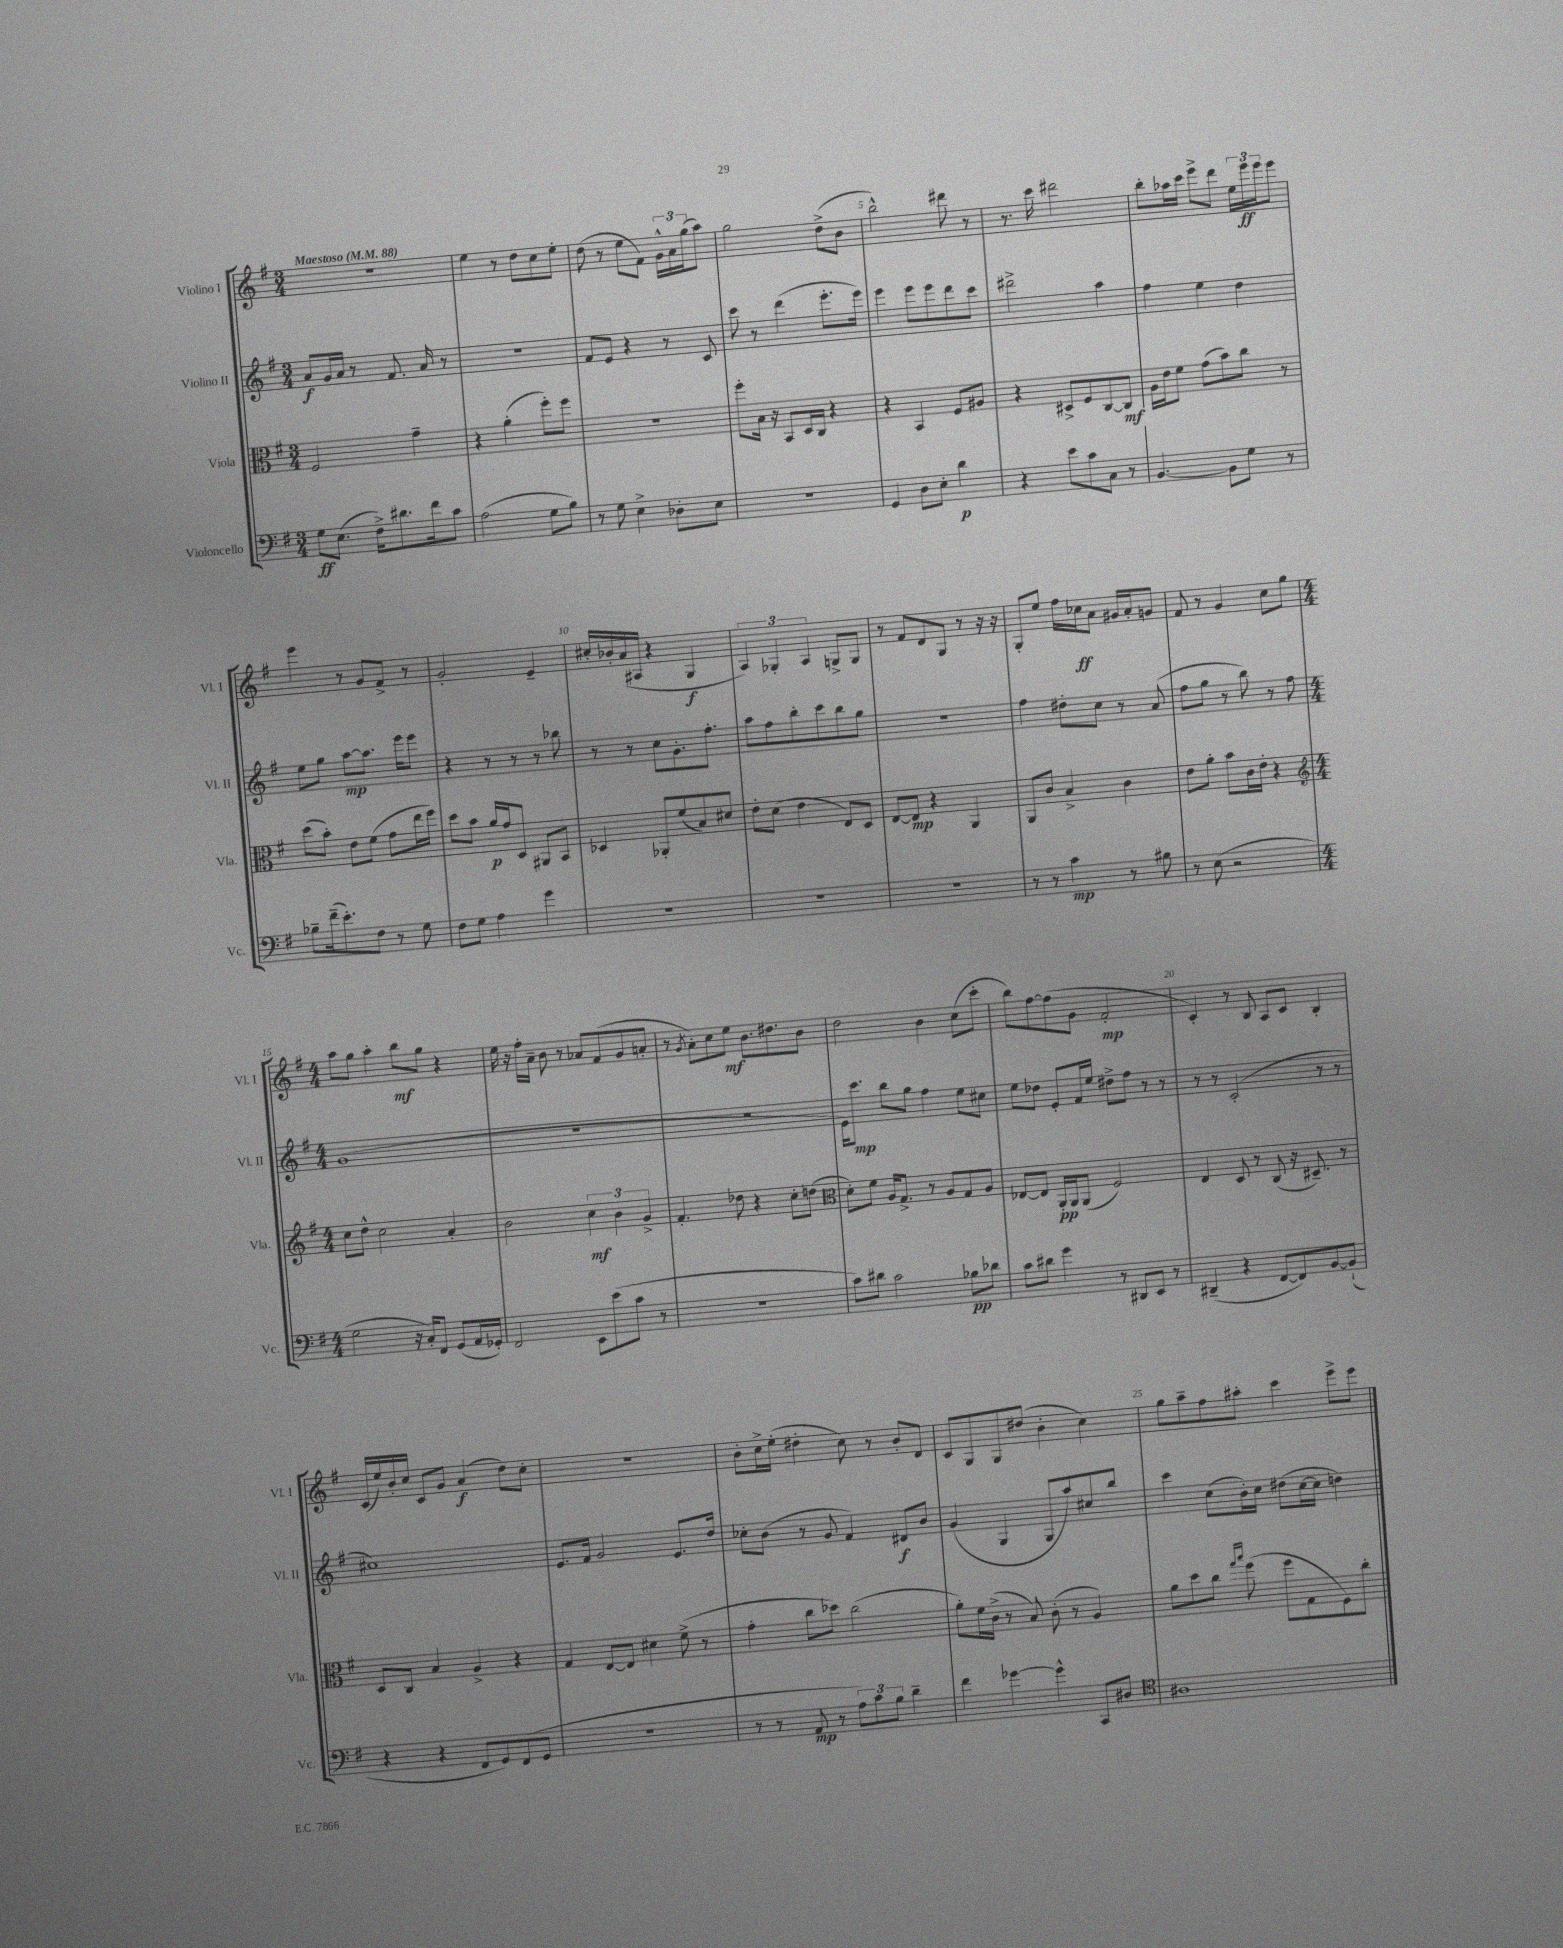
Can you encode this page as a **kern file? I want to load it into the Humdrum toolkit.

**kern	**dynam	**kern	**dynam	**kern	**dynam	**kern	**dynam
*part4	*part4	*part3	*part3	*part2	*part2	*part1	*part1
*staff4	*staff4	*staff3	*staff3	*staff2	*staff2	*staff1	*staff1
*I"Violoncello	*	*I"Viola	*	*I"Violino II	*	*I"Violino I	*
*I'Vc.	*	*I'Vla.	*	*I'Vl. II	*	*I'Vl. I	*
*clefF4	*	*clefC3	*	*clefG2	*	*clefG2	*
*k[f#]	*	*k[f#]	*	*k[f#]	*	*k[f#]	*
*M3/4	*	*M3/4	*	*M3/4	*	*M3/4	*
*MM88	*	*MM88	*	*MM88	*	*MM88	*
=1	=1	=1	=1	=1	=1	=1	=1
!	!	!	!	!	!	!LO:TX:a:B:t=Maestoso	!
8G\L	ff	2F#/	.	8a/L	f	2.r	.
(8.E\J	.	.	.	16g/L	.	.	.
.	.	.	.	16a/JJ	.	.	.
.	.	.	.	8r	.	.	.
16F#^\KL)	.	.	.	.	.	.	.
8.d#X\	.	.	.	8.f#/	.	.	.
.	.	4g~\	.	.	.	.	.
16f#\k	.	.	.	16a/	.	.	.
8c\J	.	.	.	8r	.	.	.
=2	=2	=2	=2	=2	=2	=2	=2
(2A\	.	4r	.	2.r	.	4ee\	.
.	.	(4a'\	.	.	.	8r	.
.	.	.	.	.	.	8dd\L	.
8G\L	.	8ff#'\L)	.	.	.	8cc\	.
8B\J)	.	8ff#\J	.	.	.	8ee'\J	.
=3	=3	=3	=3	=3	=3	=3	=3
8r	.	2.r	.	8f#/L	.	(8dd\	.
8G\	.	.	.	8e/J	.	8r	.
4E^\	.	.	.	4r	.	8ee\L	.
.	.	.	.	.	.	8f#\J)	.
8D-X'\L	.	.	.	8r	.	24g^^\LL	.
.	.	.	.	.	.	24a\	.
.	.	.	.	.	.	(24gg\J	.
8E\J	.	.	.	8c/	.	8aa\J)	.
=4	=4	=4	=4	=4	=4	=4	=4
2.r	.	8ff#'\L	.	8ccc\	.	2gg\	.
.	.	16B\Jk	.	8r	.	.	.
.	.	16r	.	.	.	.	.
.	.	8BB/L	.	(4ddd\	.	.	.
.	.	16D/L	.	.	.	.	.
.	.	16C/JJ	.	.	.	.	.
.	.	4r	.	8.eee'\L	.	(8dd^\L	.
.	.	.	.	.	.	8b\J	.
.	.	.	.	16eee\Jk)	.	.	.
=5	=5	=5	=5	=5	=5	=5	=5
4GG/	.	4r	.	4eee\	.	2bb^^\)	.
8D\L	.	4BB/	.	8eee\L	.	.	.
8E'\J	.	.	.	8eee\	.	.	.
4d\	p	8F#/L	.	8ddd\	.	8ddd#X\	.
.	.	8A#X/J	.	8ccc\J	.	8r	.
=6	=6	=6	=6	=6	=6	=6	=6
4r	.	4r	.	2ddd#X^\	.	8.r	.
.	.	.	.	.	.	16ccc\	.
8e\L	.	8D#X^/L	.	.	.	2ddd#X\	.
8c\	.	8F#/	.	.	.	.	.
8C\J	.	[8C/	.	4aa\	.	.	.
8r	.	8C/J]	mf	.	.	.	.
=7	=7	=7	=7	=7	=7	=7	=7
[4.BB/	.	16A\LL	.	4ff#\	.	8bb'\L	.
.	.	16e\J	.	.	.	.	.
.	.	8f#\J	.	.	.	16aa-X\L	.
.	.	.	.	.	.	16ccc\JJ	.
.	.	(8g\L	.	4ee\	.	8eee^\L	.
8BB\L]	.	8b\)	.	.	.	8ddd\J	.
8G\J	.	8cc\J	.	4dd\	.	24ee\LL	.
.	.	.	.	.	.	24eee\	ff
.	.	.	.	.	.	24eee\J	.
8r	.	8r	.	.	.	8eee\J	.
!!LO:LB:g=z
=8	=8	=8	=8	=8	=8	=8	=8
8B-X~\L	.	(8dd\L	.	8ee\L	.	4eee\	.
(16f#~\k	.	8b'\J)	.	8gg\J	.	.	.
8.e'\)	.	.	.	.	.	.	.
.	.	8e\L	.	[8aa\L	mp	8r	.
8F#\J	.	(8f#\J	.	8.aa\J]	.	8g/L	.
8r	.	8g\L	.	.	.	8f#^/J	.
.	.	.	.	16eee\KL	.	.	.
8G\	.	16ee\L	.	8eee\J	.	8r	.
.	.	16ff#\JJ)	.	.	.	.	.
=9	=9	=9	=9	=9	=9	=9	=9
8F#\L	.	8dd\L	.	4r	.	2g'/	.
8G\J	.	8b\J	.	.	.	.	.
4A\	.	16a/LL	p	8r	.	.	.
.	.	16g/J	.	.	.	.	.
.	.	8D/J	.	8r	.	.	.
4g\	.	8AA#X/L	.	8r	.	4e~/	.
.	.	8BB/J	.	8bb-X\	.	.	.
=10	=10	=10	=10	=10	=10	=10	=10
2.r	.	4D-X/	.	8r	.	16cc#X'/LL	.
.	.	.	.	.	.	16b-X'/	.
.	.	.	.	8r	.	(16a/	.
.	.	.	.	.	.	16A#X/JJ	.
.	.	8AA-X'/L	.	8cc\L	.	4r	.
.	.	(8f#/	.	8.g'\	.	.	.
.	.	8B/)	.	.	.	4G/	f
.	.	.	.	8.ff#'\J	.	.	.
.	.	8d#X/J	.	.	.	.	.
=11	=11	=11	=11	=11	=11	=11	=11
2.r	.	8e'\L	.	8aa\L	.	6A/)	.
.	.	(8d\J	.	8ff#\	.	.	.
.	.	.	.	.	.	6G-X'/	.
.	.	4e\	.	8bb'\	.	.	.
.	.	.	.	.	.	6A/	.
.	.	.	.	8ccc\	.	.	.
.	.	8E/L)	.	8bb\	.	8Gn^/L	.
.	.	8D/J	.	8gg\J	.	8G/J	.
=12	=12	=12	=12	=12	=12	=12	=12
2.r	.	[8E/L	.	2.r	.	8r	.
.	.	8E/J]	mp	.	.	8f#/L	.
.	.	4r	.	.	.	8d/	.
.	.	.	.	.	.	8G/J	.
.	.	4AA/	.	.	.	8r	.
.	.	.	.	.	.	16r	.
.	.	.	.	.	.	16r	.
=13	=13	=13	=13	=13	=13	=13	=13
8r	.	8AA/L	.	4ff#\	.	8G'/L	.
8r	.	8c/J	.	.	.	8ee/J	.
4c\	mp	4B^/	.	8dd#X'\L	.	16ff#\LL	.
.	.	.	.	.	.	16cc-X\J	ff
.	.	.	.	8cc\J	.	8a\J	.
8r	.	4c\	.	8r	.	16g#X/LL	.
.	.	.	.	.	.	16a'/J	.
8B#X\	.	.	.	(8a/	.	8gn/J	.
=14	=14	=14	=14	=14	=14	=14	=14
8r	.	8e\L	.	8ff#\L	.	8f#/	.
(8E\	.	8a'\J	.	8gg\J	.	8r	.
2r	.	8b\L	.	8r	.	4g/	.
.	.	16c\L	.	8bb\)	.	.	.
.	.	16e'\JJ	.	.	.	.	.
.	.	4r	.	8r	.	8cc\L	.
.	.	.	.	8ff#\	.	8gg\J	.
!!LO:LB:g=z
=15	=15	=15	=15	=15	=15	=15	=15
*	*	*clefG2	*	*	*	*	*
*M4/4	*	*M4/4	*	*M4/4	*	*M4/4	*
2G\	.	8cc\L	.	(1g	.	8aa\L	.
.	.	8dd^^\J	.	.	.	8gg\J	.
.	.	2cc\	.	.	.	4aa'\	.
16r	.	.	.	.	.	8bb\L	mf
16C'/KL)	.	.	.	.	.	.	.
8FF#/J	.	.	.	.	.	8gg\J	.
(8GG/L	.	4a'/	.	.	.	4r	.
16AA/L	.	.	.	.	.	.	.
16GG-X'/JJ)	.	.	.	.	.	.	.
=16	=16	=16	=16	=16	=16	=16	=16
2FF#/	.	2b\	.	1r	.	16ee\	.
.	.	.	.	.	.	16r	.
.	.	.	.	.	.	16ff#'\LL	.
.	.	.	.	.	.	16a~\JJ	.
.	.	.	.	.	.	8b\	.
.	.	.	.	.	.	8r	.
8EE\L	.	6cc\	mf	.	.	8a-X/L	.
(8e\	.	.	.	.	.	(8f#/	.
.	.	6b\	.	.	.	.	.
8c\J	.	.	.	.	.	8g/	.
.	.	6g^/	.	.	.	.	.
8r	.	.	.	.	.	8an'/J	.
=17	=17	=17	=17	=17	=17	=17	=17
1r	.	4.f#'/	.	1r	.	8r	.
.	.	.	.	.	.	8qg/	.
.	.	.	.	.	.	8a'\L)	.
.	.	.	.	.	.	8cc\	.
.	.	8dd-X\	.	.	.	8ee\J	mf
.	.	4r	.	.	.	8.b\L	.
.	.	.	.	.	.	8.dd#X\	.
.	.	8cc'\L	.	.	.	.	.
.	.	(8ddn\J	.	.	.	8b\J	.
=18	=18	=18	=18	=18	=18	=18	=18
*	*	*clefC3	*	*	*	*	*
8c\L)	.	8d'\L)	.	16e\KL)	.	2dd\	.
.	.	.	.	8.ccc\J	mp	.	.
8d#X\J	.	8f#\J	.	.	.	.	.
2c\	.	16A/KL	.	8bb\L	.	.	.
.	.	8.G^/J	.	.	.	.	.
.	.	.	.	8gg\J	.	.	.
.	.	8r	.	4ff#\	.	4b\	.
.	.	8A/L	.	.	.	.	.
8B-X\L	pp	8G/	.	8ee\L	.	(8cc\L	.
8d-X\J	.	8A/J	.	8cc#X\J	.	8ccc'\J	.
=19	=19	=19	=19	=19	=19	=19	=19
8c\L	.	[8E-X/L	.	8ee\L	.	8bb\L)	.
8d#X\J	.	8E-/J]	.	8dd-X\J	.	[8ff#\	.
4g\	.	16AA'/LL	pp	8e'/L	.	(8ff#\]	.
.	.	16AA/J	.	.	.	.	.
.	.	(8AA/J	.	16f#/L	.	8g\J	.
.	.	.	.	16ee/JJ	.	.	.
8r	.	2F#/)	.	8dd#X^\L	.	2f#'/	mp
8DD#X/L	.	.	.	8ff#\J	.	.	.
8EE/J	.	.	.	8r	.	.	.
8r	.	.	.	8r	.	.	.
=20	=20	=20	=20	=20	=20	=20	=20
(4DD#X~/	.	4E/	.	8r	.	4c'/)	.
.	.	.	.	8r	.	.	.
4r	.	8D/	.	(2c'/	.	8r	.
.	.	8r	.	.	.	8B/	.
[8FF#/L	.	(8C/	.	.	.	8A/L	.
8FF#/])	.	16r	.	.	.	8c/J	.
.	.	8.D#X~/)	.	.	.	.	.
[8BB/	.	.	.	8r	.	4B'/	.
(8BB`/J]	.	8r	.	8r	.	.	.
!!LO:LB:g=z
=21	=21	=21	=21	=21	=21	=21	=21
4r	.	8D/L	.	1cc#X)	.	(16c/LL	.
.	.	.	.	.	.	16ee/)	.
.	.	8C/J	.	.	.	16b'/	.
.	.	.	.	.	.	16cc/JJ	.
4r	.	4B/	.	.	.	8c/L	.
.	.	.	.	.	.	8g/J	.
8FF#/L	.	4A^/	.	.	.	(4a/	f
8GG/)	.	.	.	.	.	.	.
(8FF#/	.	4r	.	.	.	8dd\L)	.
8GG/J	.	.	.	.	.	8cc'\J	.
=22	=22	=22	=22	=22	=22	=22	=22
1r	.	4G/	.	8.e/L	.	1r	.
.	.	.	.	16f#/Jk	.	.	.
.	.	[8E/L	.	2g/	.	.	.
.	.	8E/J]	.	.	.	.	.
.	.	4d#X\	.	.	.	.	.
.	.	(8f#^\	.	8.e/L	.	.	.
.	.	8r	.	.	.	.	.
.	.	.	.	16dd/Jk	.	.	.
=23	=23	=23	=23	=23	=23	=23	=23
8r	.	4g'\	.	8cc-X'\L	.	8b'\L	.
8r	.	.	.	(8b\J	.	16cc^\L	.
.	.	.	.	.	.	(16ee'\JJ	.
8AA/	mp	8cc\L	.	8r	.	4dd#X'\	.
8r	.	8dd-X\J)	.	8g/	.	.	.
12A\L)	.	(2cc\	.	4f#/)	.	8cc\)	.
12c\	.	.	.	.	.	.	.
.	.	.	.	.	.	8r	.
12B\J	.	.	.	.	.	.	.
4d~\	.	.	.	8d#X/L	f	8b'/L	.
.	.	.	.	8b/J	.	8d/J	.
=24	=24	=24	=24	=24	=24	=24	=24
4f#\	.	8a'\L)	.	(4g/	.	8c/L	.
.	.	16f#\L	.	.	.	8G/	.
.	.	(16c^\JJ	.	.	.	.	.
[4g-X\	.	8r	.	4G/	.	8G/	.
.	.	8B/)	.	.	.	(8dd#X/J	.
4g-^^\]	.	(8c'\	.	8G/L	.	4b'\	.
.	.	8r	.	8aa/)	.	.	.
8CC/L	.	4A/)	.	8cc#X/	.	4cc\)	.
8D#X/J	.	.	.	8bb/J	.	.	.
=25	=25	=25	=25	=25	=25	=25	=25
*clefC4	*	*	*	*	*	*	*
1A#X	.	8a\L	.	4ccc\	.	8gg\L	.
.	.	8dd\	.	.	.	8aa~\	.
.	.	8cc\J	.	(8cc\L	.	8ff#\	.
.	.	16qqgg/LL	.	.	.	.	.
.	.	16qqbb/JJ	.	.	.	.	.
.	.	(8ff#\	.	16b'\L)	.	8aa#X'\J	.
.	.	.	.	16cc\JJ	.	.	.
.	.	8ff#\L	.	(8dd#X\L	.	4ccc\	.
.	.	8G\	.	[16cc\L	.	.	.
.	.	.	.	16cc\JJ]	.	.	.
.	.	8F#\)	.	4ddn\)	.	8eee^\L	.
.	.	8cc'\J	.	.	.	8eee\J	.
==	==	==	==	==	==	==	==
*-	*-	*-	*-	*-	*-	*-	*-
